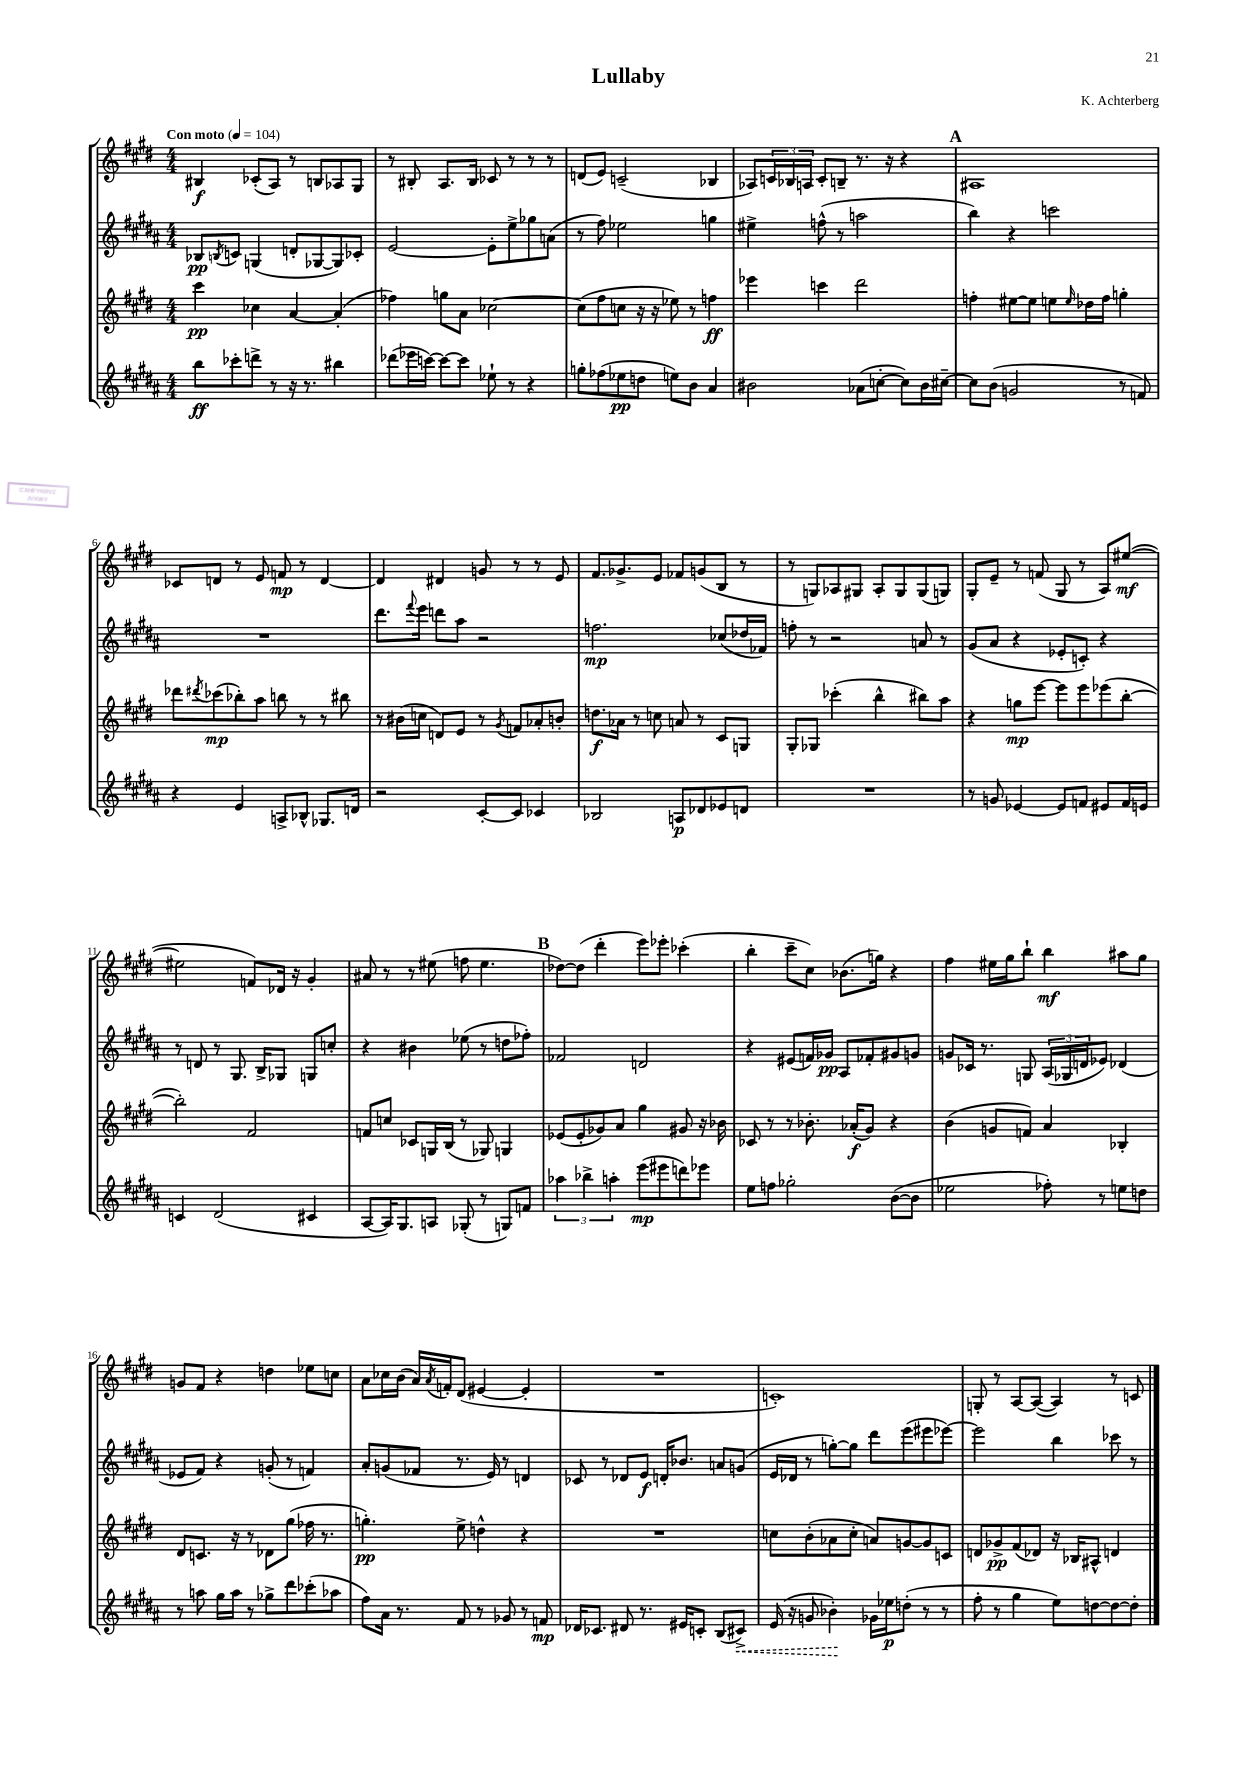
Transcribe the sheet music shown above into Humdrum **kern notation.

**kern	**kern	**kern	**kern
*staff4	*staff3	*staff2	*staff1
*clefG2	*clefG2	*clefG2	*clefG2
*k[f#c#g#d#a#]	*k[f#c#g#d#]	*k[f#c#g#d#a#]	*k[f#c#g#d#]
*M4/4	*M4/4	*M4/4	*M4/4
*MM104	*MM104	*MM104	*MM104
8bb	4ccc#	8B-	4B#
.	.	8qB	.
8ccc-'	.	8c	.
8ddd^	4cc-	(4G	(8c-'
8r	.	.	8A)
16r	[4a	8d'	8r
8.r	.	.	.
.	.	[8G-	8B
4bb#	(4a']	8G-])	8A-
.	.	8c-'	8G#
=	=	=	=
(8ddd-	4ff-)	[2e	8r
16eee-	.	.	8B#'
[16ccc)	.	.	.
8ccc_	8gg	.	8.A
8ccc]	8a	.	.
.	.	.	16B#
8ee-`	[2cc-	8e']	8c-
8r	.	8ee^	8r
4r	.	8gg-	8r
.	.	(8a	8r
=	=	=	=
8gg'	(8cc-]	8r	(8d
(8ff-	8ff#	8ff#)	8e)
8ee-	8cc	2ee-	(2c~
8dd	16r	.	.
.	16r	.	.
8ee)	8ee-)	.	.
8b	8r	.	.
4a#	4ff	4gg	4B-
=	=	=	=
2b#	4eee-	4ee#^	8A-)
.	.	.	24c
.	.	.	24B-
.	.	.	24A
.	4ccc	(8ff^^	8c'
.	.	8r	8B~
(8a-	2ddd#	2aa	8.r
[8cc'	.	.	.
.	.	.	16r
8cc])	.	.	4r
16b#	.	.	.
[16cc#~	.	.	.
=	=	=	=
8cc#]	4ff'	4bb)	1A#
(8b	.	.	.
2g	[8ee#	4r	.
.	8ee#]	.	.
.	8ee	2ccc	.
.	16qqee	.	.
.	16dd-	.	.
.	16ff	.	.
8r	4gg'	.	.
8f)	.	.	.
=	=	=	=
4r	8ddd-	1r	8c-
.	8qddd#	.	.
.	(8ccc-	.	8d
4e	8bb-')	.	8r
.	8aa	.	8e
8A^	8bb	.	8f
8B-^^	8r	.	8r
8.G-	8r	.	[4d
.	8bb#	.	.
16d	.	.	.
=	=	=	=
2r	8r	8.ddd#	4d]
.	(16b#	.	.
.	.	8qqfff#	.
.	16cc	16eee	.
.	8d)	8ddd	4d#
.	8e	8aa#	.
[8c#'	8r	2r	8g
.	8qg#	.	.
8c#]	8f	.	8r
4c-	8a-'	.	8r
.	8b'	.	8e
=	=	=	=
2B-	8.dd	2.ff	8.f#
.	16a-	.	8.g-^
.	8r	.	.
.	8cc	.	8e
8A	8a	.	8f-
8d-	8r	.	(8g
8e-	8c#	(8cc-	8B
8d	8G	16dd-	8r
.	.	16f-)	.
=	=	=	=
1r	8G#'	8ff'	8r
.	8G-	8r	8G)
.	(4ccc-'	2r	8A-
.	.	.	8G#
.	4bb^^	.	8A-'
.	.	.	8G#
.	8bb#)	8a	(8G#
.	8aa	8r	8G)
=	=	=	=
8r	4r	(8g#	8G#'
8g	.	8a#	8e~
[4e-	8gg	4r	8r
.	[8eee	.	(8f
8e-]	8eee]	8e-'	8G#
8f	8eee	8c')	8r
8e#	(8eee-	4r	8A)
16f	[8bb'	.	([8ee#
16e	.	.	.
=	=	=	=
4c	2bb'])	8r	2ee#]
.	.	8d	.
(2d#	.	8r	.
.	.	8.G#	.
.	2f#	.	8f)
.	.	16B^	.
.	.	8G-	16d-
.	.	.	16r
4c#	.	8G	4g#'
.	.	8cc'	.
=	=	=	=
[8A#	8f	4r	8a#
16A#])	8cc	.	8r
8.G#	.	.	.
.	8c-	4b#	8r
8A	16G	.	(8ee#
.	(16B	.	.
(8G-'	8r	(8ee-	8ff
8r	8G-)	8r	4.ee#
8G)	4G	8dd	.
8f	.	8ff-')	.
=	=	=	=
6aa-	(8e-	2f-	[8dd-)
.	8e-'	.	(8dd-]
6bb-^	.	.	.
.	8g-)	.	4ddd#'
6aa'	.	.	.
.	8a	.	.
(8eee	4gg#	2d	8eee)
8eee#	.	.	8eee-'
8ddd)	8g#	.	(4ccc-'
8eee-	16r	.	.
.	16b-	.	.
=	=	=	=
8ee	8c-	4r	4bb'
8ff	8r	.	.
2gg-'	8r	(8e#	8ccc#~
.	8.b-'	16f)	8cc#)
.	.	16g-	.
.	.	8A#	(8.b-
.	(16a-'	.	.
.	8g#)	8f-'	.
.	.	.	16gg)
([8b	4r	8g#	4r
8b]	.	8g	.
=	=	=	=
2ee-	(4b	8g	4ff#
.	.	16c-	.
.	.	8.r	.
.	8g	.	16ee#
.	.	.	16gg#
.	8f)	8G	8bb`
8ff-')	4a	(24A#	4bb
.	.	24G-	.
.	.	24d	.
8r	.	8e-)	.
8ee	4B-'	(4d-	8aa#
8dd	.	.	8gg#
=	=	=	=
8r	8d#	8e-	8g
8aa	8.c	8f#)	8f#
16gg#	.	4r	4r
16aa	16r	.	.
8r	8r	.	.
8gg-^	8d-	(8g'	4dd
8ddd#	(8gg#	8r	.
(8ccc-'	16ff-	4f)	8ee-
.	8.r	.	.
8aa-	.	.	8cc
=	=	=	=
8ff#)	4.gg')	8a#'	8a
16a#	.	(8g	16cc-
8.r	.	.	(16b
.	.	8f-	16a)
.	.	.	8qa
.	.	.	16f'
8f#	8ee^	8.r	(8d#
8r	4dd^^	.	[4e#
.	.	16e)	.
8g-	.	8r	.
8r	4r	4d	4e#']
8f	.	.	.
=	=	=	=
16d-	1r	8c-	1r
8.c-	.	.	.
.	.	8r	.
8d#	.	8d-	.
8.r	.	8e	.
.	.	16d'	.
16e#	.	8.b-	.
8c'	.	.	.
(8B	.	8a	.
8c#^)	.	(8g	.
=	=	=	=
(16e	8cc	16e	1c')
16r	.	16d-	.
8g	(8b'	8r	.
4b-')	8a-	[8gg')	.
.	8cc'	8gg]	.
16g-	8a)	8ddd#	.
16ee-	.	.	.
(8dd'	[8g	(8eee	.
8r	8g]	8eee#	.
8r	8c	[8eee-)	.
=	=	=	=
8ff#'	8d	2eee-]	8G'
8r	8g-^	.	8r
4gg#	(8f#	.	[8A
.	8d-)	.	(8A_
8ee)	16r	4bb	4A])
.	16B-	.	.
[8dd	8A#^^	.	.
8dd_	4d	8ccc-	8r
8dd']	.	8r	8c
==	==	==	==
*-	*-	*-	*-
